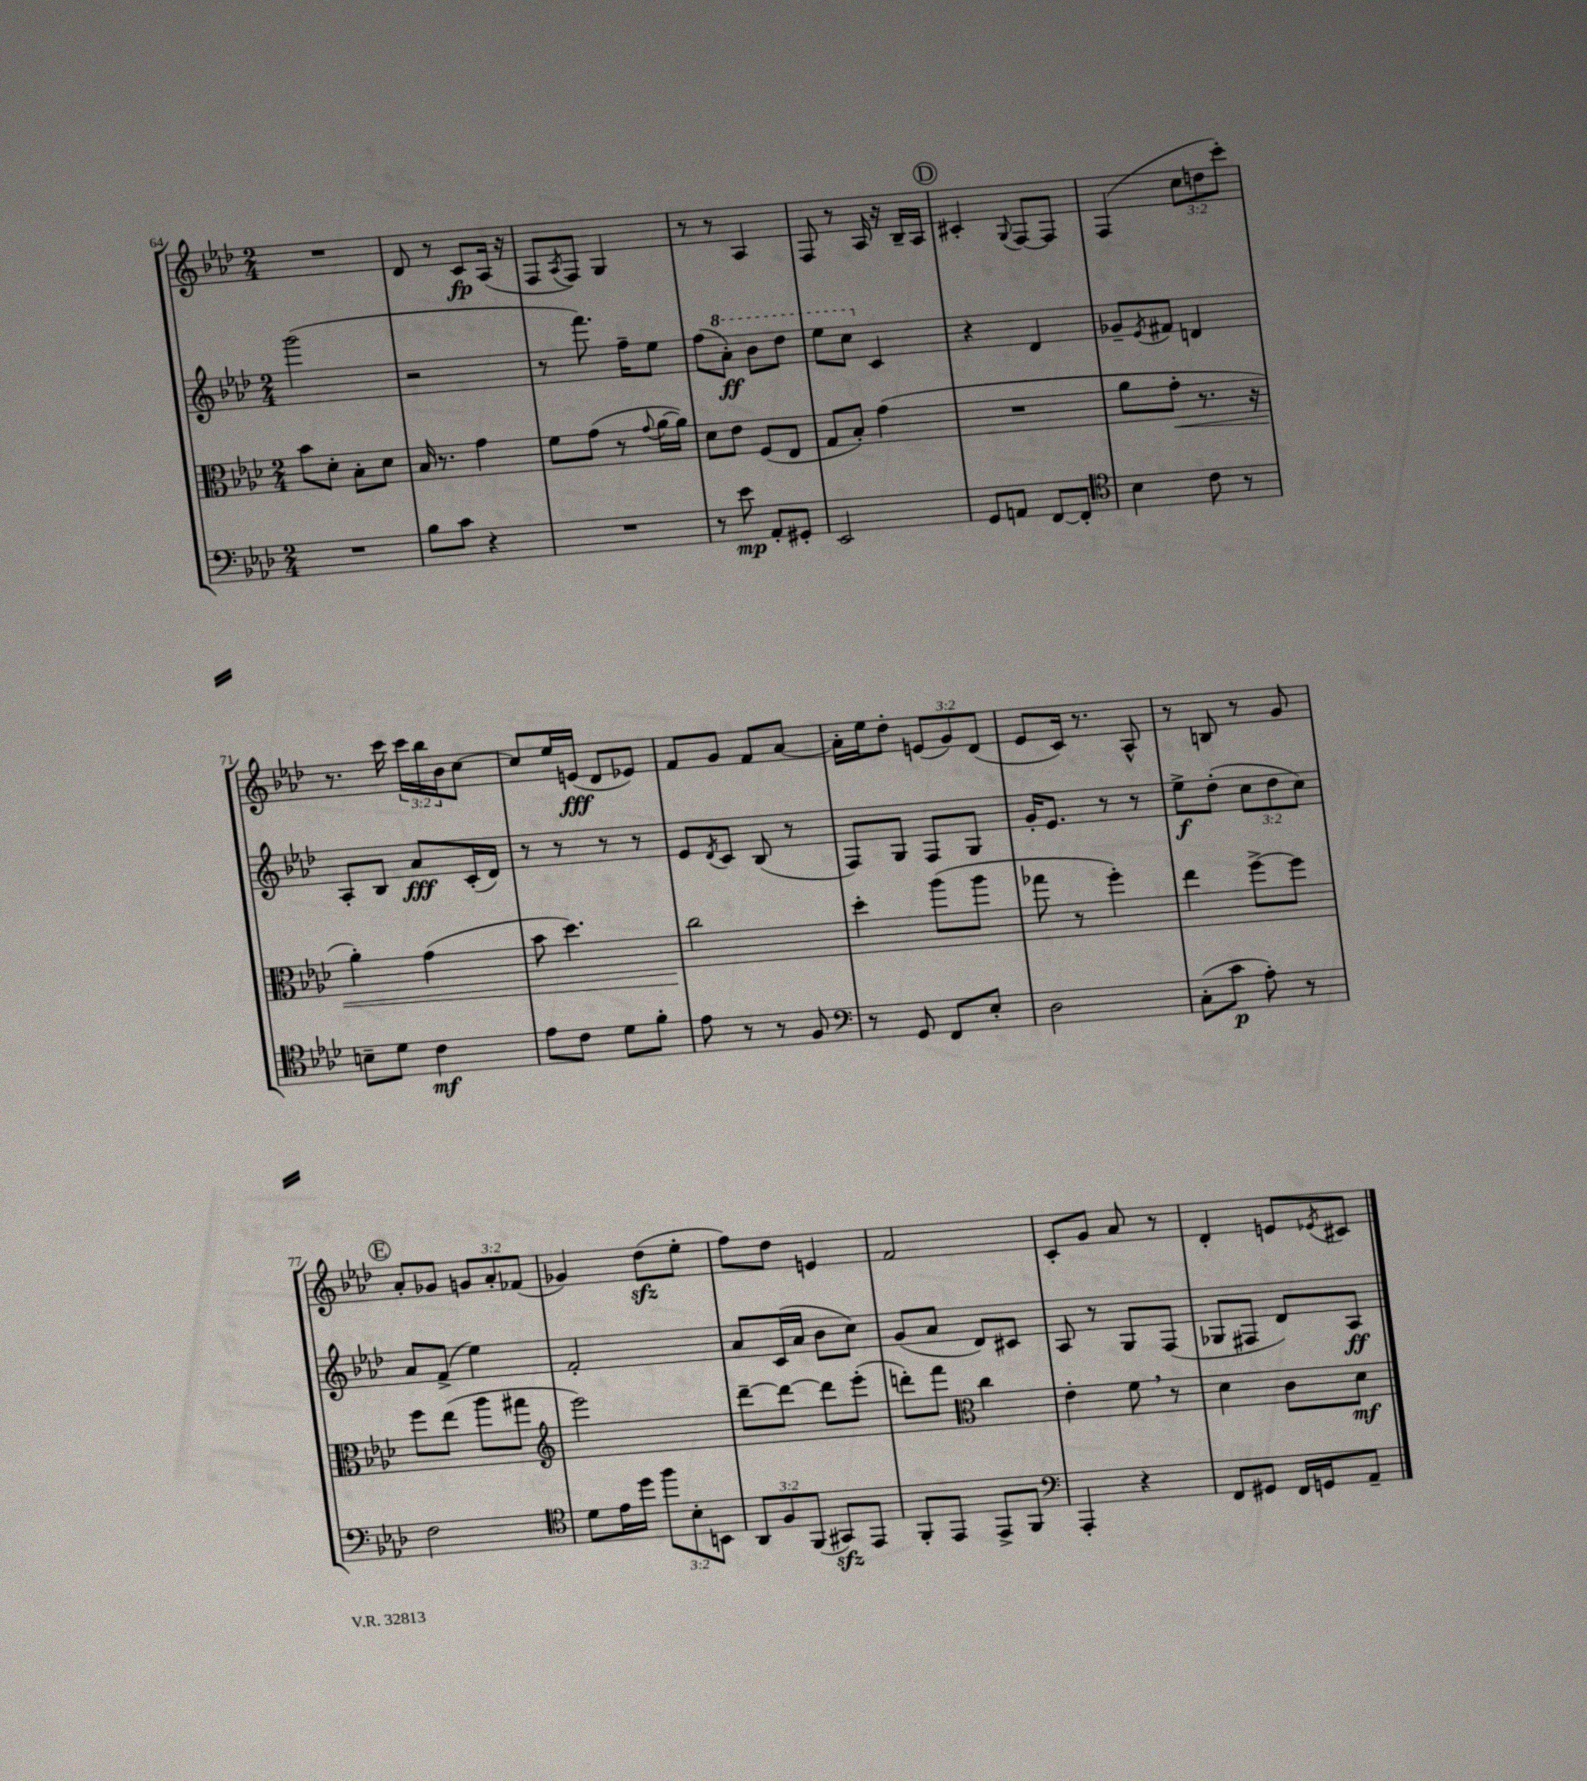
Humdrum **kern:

**kern	**kern	**kern	**kern
*staff4	*staff3	*staff2	*staff1
*clefF4	*clefC3	*clefG2	*clefG2
*k[b-e-a-d-]	*k[b-e-a-d-]	*k[b-e-a-d-]	*k[b-e-a-d-]
*M2/4	*M2/4	*M2/4	*M2/4
2r	8b-	(2ggg	2r
.	8d-'	.	.
.	8B-'	.	.
.	8d-	.	.
=	=	=	=
8B-	16B-	2r	8d-
.	8.r	.	.
8c	.	.	8r
4r	4g	.	8c
.	.	.	(16A-
.	.	.	16r
=	=	=	=
2r	8f	8r	8F
.	.	.	8qA-
.	(8g	8.fff)	8F)
.	8r	.	4G
.	.	16ff~	.
.	8qqg	.	.
.	[16a-	8ee-	.
.	16a-])	.	.
=	=	=	=
8r	8d-	(8ff	8r
8e-	8e-	8aa-')	8r
8AA-'	(8F	8bb-	4A-
8GG#'	8E-	8ddd-	.
=	=	=	=
2EE-	8G	8eee-	8F
.	8B-')	8ccc	8r
.	(4g	4c	16A-
.	.	.	16r
.	.	.	16B-~
.	.	.	16A-
=	=	=	=
8GG	2r	4r	4c#'
8AA	.	.	.
.	.	.	8qqG
[8FF	.	4d-	[8F
8FF']	.	.	8F]
=	=	=	=
*clefC4	*	*	*
4B-	8a-	8g-~	(4F
.	.	8qe-	.
.	8g'	8f#	.
8c	8.r	4d	12cc
.	.	.	12dd
8r	.	.	.
.	.	.	12ccc')
.	16r	.	.
=	=	=	=
8B~	4a-')	8A-'	8.r
8d-	.	8B-	.
.	.	.	16ccc
4c	(4g	8a-	24ccc
.	.	.	24bb-
.	.	.	24b-
.	.	(16c'	[8cc
.	.	16d-)	.
=	=	=	=
8e-	8b-	8r	8cc]
8c	4.dd-)	8r	16ee-
.	.	.	(16e
8d-	.	8r	8d-
8f'	.	8r	8e-)
=	=	=	=
8e-	2cc	8e-	8f
.	.	8qd-	.
8r	.	8c	8g
8r	.	(8B-	8f
8F	.	8r	[8a-
=	=	=	=
*clefF4	*	*	*
8r	4dd-'	8F)	16a-']
.	.	.	16ee-
8GG	.	8G	8dd-'
8FF	(8aa-	8F	(12e
.	.	.	12g)
8E-'	8aa-	8G	.
.	.	.	(12d-
=	=	=	=
2D-	8gg-	16g'	8e-
.	.	8.e-	.
.	8r	.	16c)
.	.	.	8.r
.	4ff')	8r	.
.	.	8r	8A-^^
=	=	=	=
(8C'	4ee-	8ee-^	8r
8c	.	(8dd-'	8B
8A-')	[8ff^	12cc	8r
.	.	12dd-	.
8r	8ff]	.	8g
.	.	12cc)	.
=	=	=	=
2F	8ff	8a-	8a-'
.	(8ee-	(8f^	8g-
.	8aa-	4ee-)	12g
.	.	.	12a-'
.	8gg#	.	.
.	.	.	(12f-
=	=	=	=
*clefC4	*clefG2	*	*
8d-	2eee-)	2f'	4g-)
16e-	.	.	.
16dd-	.	.	.
12ff	.	.	(8dd-
12B-'	.	.	.
.	.	.	8ee-'
12BB	.	.	.
=	=	=	=
12AA-	[8ddd-~	8a-	8ff)
12F	.	.	.
.	8ddd-_	(16c	8dd-
(12FF	.	.	.
.	.	16a-	.
8GG#)	8ddd-]	8b-	4e
8EE-	(8eee-'	8cc)	.
=	=	=	=
8FF'	8ddd')	(8g	2f
8EE-	8fff	8a-	.
*	*clefC3	*	*
8EE-^	4cc	8d-)	.
8FF	.	8c#	.
=	=	=	=
*clefF4	*	*	*
4AAA-'	4e-'	8A-	8c'
.	.	8r	8g
4r	8f	8G	8a-
.	8r	(8F	8r
=	=	=	=
8FF	4d-	8G-	4d-'
8GG#	.	8F#	.
16FF	8c	8d-)	8e
16GG	.	.	.
.	.	.	8qe-
8AA-~	8d-	8A-	8c#
==	==	==	==
*-	*-	*-	*-
